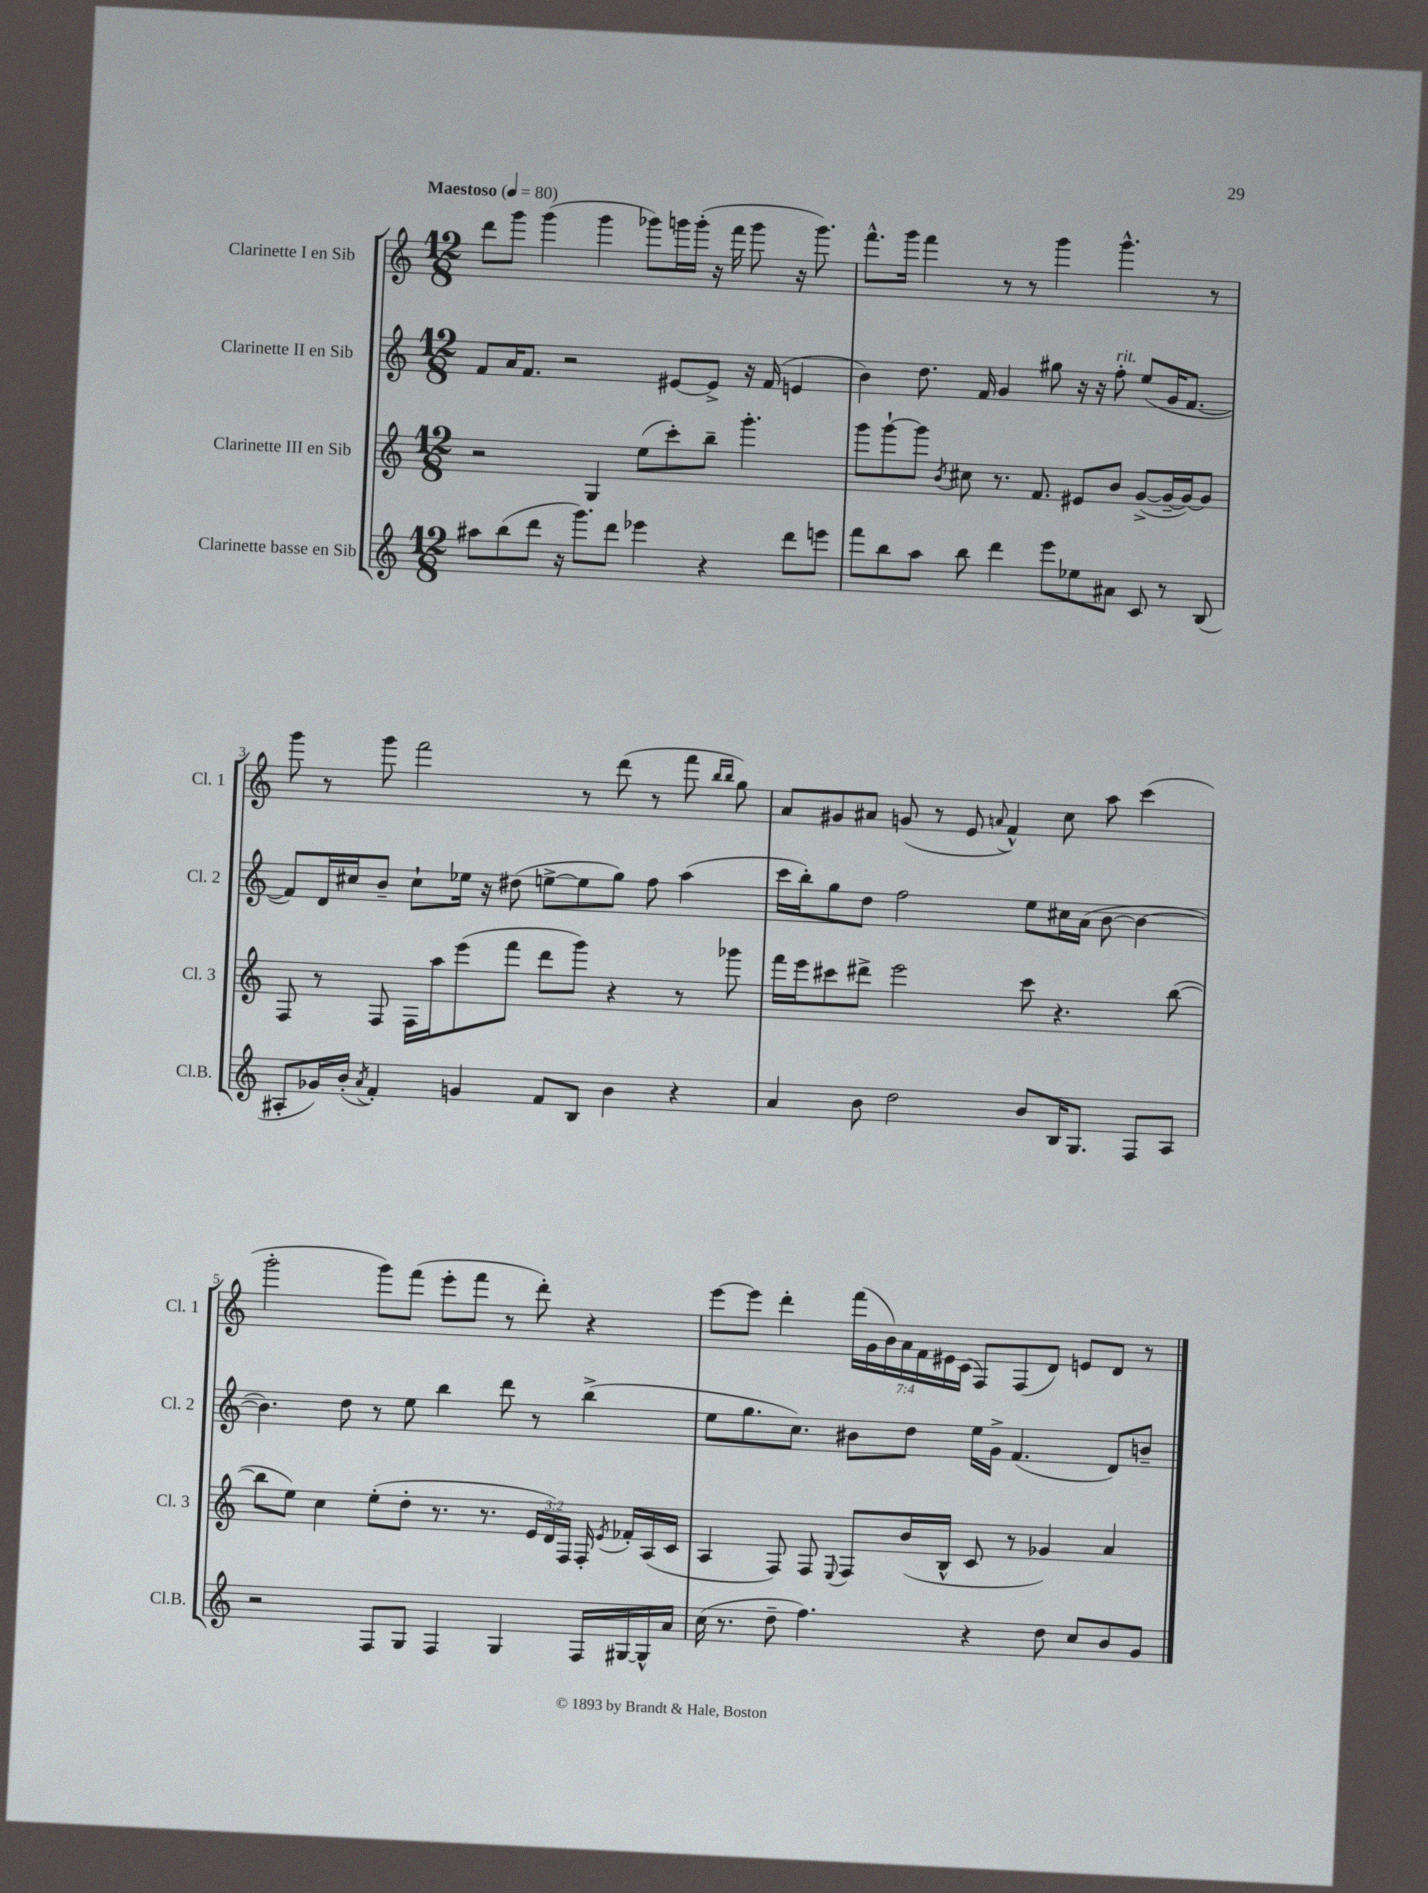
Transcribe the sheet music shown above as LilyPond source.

<<
\new StaffGroup <<
\new Staff = "s0" \with { instrumentName = "Clarinette I en Sib" shortInstrumentName = "Cl. 1" } {
    \clef treble \key c \major \numericTimeSignature \time 12/8 \override Staff.TupletNumber.text = #tuplet-number::calc-fraction-text \tempo "Maestoso" 4 = 80
    \autoBeamOff d'''8[ g'''8] g'''4( g'''4 ges'''8[) g'''16 g'''16]-.( r16 f'''16 g'''8 r16 g'''8.) |
    f'''8.[-^ g'''16] f'''4 r8 r8 g'''4 g'''4.-^ r8 |
    g'''8 r8 g'''8 f'''2 r8 d'''8( r8 f'''8 \grace { b''16[ b''16] } g''8) |
    a'8[ gis'8 ais'8] g'8( r8 e'8 \appoggiatura { a'8 } f'4-^) c''8 a''8 c'''4( |
    g'''2-. g'''8[) f'''8]( e'''8[-. f'''8] r8 d'''8-.) r4 |
    e'''8[~ e'''8] d'''4-. \tuplet 7/4 { f'''16[( g'16 b'16) a'16 f'16 eis'16 c'16]( } f8[) f8( d'8]) e'8[ d'8] r8 \bar "|." |
}
\new Staff = "s1" \with { instrumentName = "Clarinette II en Sib" shortInstrumentName = "Cl. 2" } {
    \clef treble \key c \major \numericTimeSignature \time 12/8
    \autoBeamOff f'8[ a'16 f'8.] r2 eis'8[~ eis'8]-> r16 f'16( e'4 |
    b'4) d''8. f'16 g'4 gis''8 r16 r16 f''8-.^\markup { \italic "rit." } e''8[( g'16 f'8.]~ |
    f'8[) d'16 cis''16 b'8]-- cis''8[-! ees''16] r16 dis''8( e''8[~-> e''8 g''8]) f''8 a''4( |
    c'''16[ b''16-.) g''8 d''8] f''2 e''8[ cis''16 a'16]( b'8~ b'4~ |
    b'4.) d''8 r8 e''8 b''4 d'''8 r8 b''4->( |
    e''8[ g''8. c''8.]) bis'8[ d''8] e''16[ g'16]-> f'4.( d'8[) b'8]-- \bar "|." |
}
\new Staff = "s2" \with { instrumentName = "Clarinette III en Sib" shortInstrumentName = "Cl. 3" } {
    \clef treble \key c \major \numericTimeSignature \time 12/8 \override Staff.TupletNumber.text = #tuplet-number::calc-fraction-text
    \autoBeamOff r2 g4 e''8[( c'''8-.) b''8]-- g'''4.-. |
    g'''8[ g'''8~-! g'''8] \acciaccatura { b'8 } cis''8 r8. f'8. eis'8[ b'8] g'8[~->( g'16~-- g'16~) g'8] |
    f8 r8 f8 f16[ a''16 e'''8( f'''8] d'''8[ g'''8]) r4 r8 ges'''8 |
    f'''16[ e'''16 cis'''8 dis'''8]-> e'''2 cis'''8 r4. b''8~( |
    b''8[ e''8]) c''4 e''8[-.( d''8]-. r8. r8. \tuplet 3/2 { e'16[ d'16) f16] } f16-. \acciaccatura { e'8 } fes'16[-. a16( c'16] |
    a4 f8) f8 \appoggiatura { e8 } f8[ b'16( b16]-^ c'8 r8 ges'4) a'4 \bar "|." |
}
\new Staff = "s3" \with { instrumentName = "Clarinette basse en Sib" shortInstrumentName = "Cl.B." } {
    \clef treble \key c \major \numericTimeSignature \time 12/8
    \autoBeamOff ais''8[ b''8( d'''8] r16 g'''8.[) d'''8] ees'''4 r4 d'''8[ e'''8] |
    f'''8[ b''8 a''8] b''8 d'''4 e'''8[ ees''8 ais'8] c'8 r8 b8( |
    ais8[-. ges'16) b'16]-.( \acciaccatura { a'8 } f'4-.) g'4 f'8[ b8] b'4 r4 |
    a'4 b'8 d''2 b'8[ b16 g8.] f8[ a8] |
    r2 f8[ g8] f4 g4 f16[ gis16~ gis16-^ a'16] |
    c''16( r8. d''8-- f''4.) r4 d''8 c''8[ b'8 g'8] \bar "|." |
}
>>
>>
